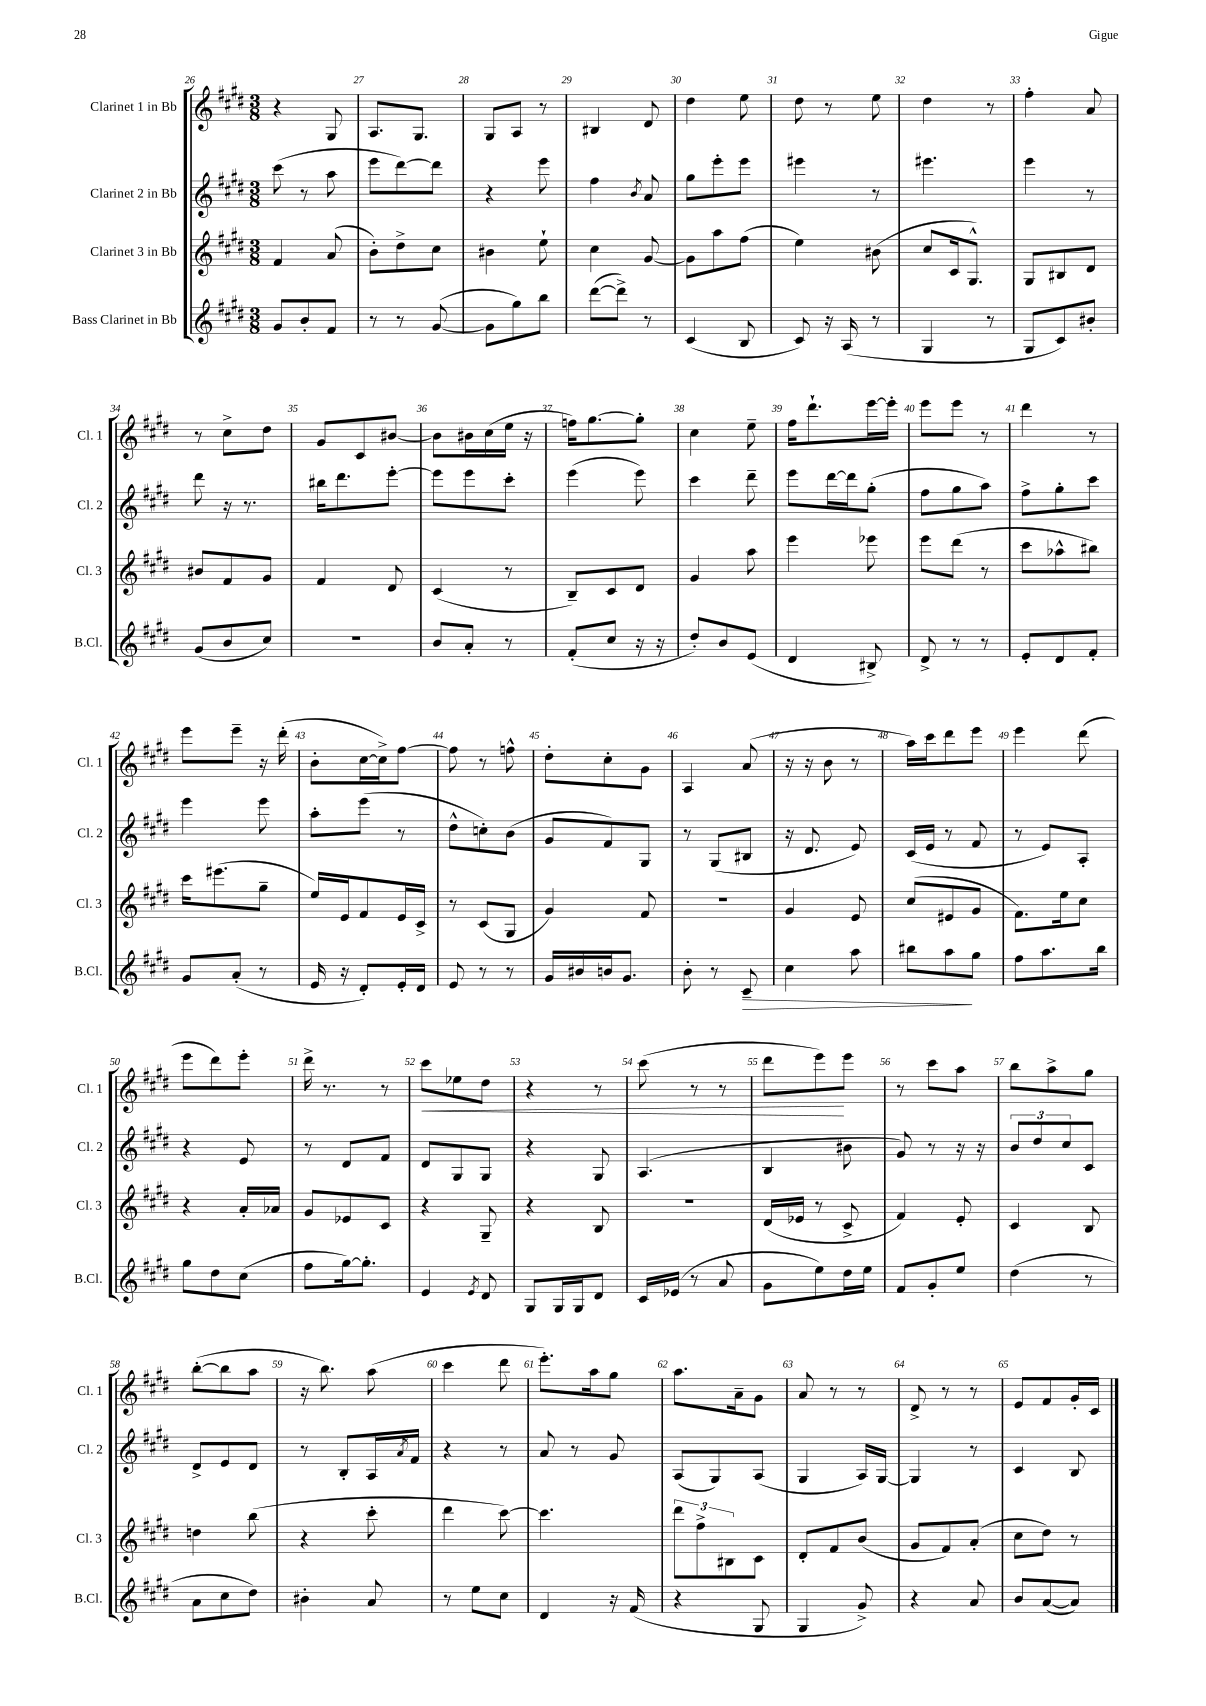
<<
\new StaffGroup <<
\new Staff = "s0" \with { instrumentName = "Clarinet 1 in Bb" shortInstrumentName = "Cl. 1" } {
    \clef treble \key e \major \numericTimeSignature \time 3/8
    r4 gis8 |
    a8. gis8. |
    gis8 a8 r8 |
    bis4 dis'8 |
    dis''4 e''8 |
    dis''8 r8 e''8 |
    dis''4 r8 |
    fis''4-. a'8 |
    r8 cis''8-> dis''8 |
    gis'8 cis'8 bis'8~ |
    bis'8 bis'16 cis''16( e''16 r16 |
    f''16) gis''8.~ gis''8-. |
    cis''4 e''8-- |
    fis''16 dis'''8.-! e'''16~ e'''16-. |
    e'''8 e'''8 r8 |
    dis'''4 r8 |
    e'''8 e'''8-- r16 dis'''16-.( |
    b'8-. cis''16~ cis''16->) fis''8~ |
    fis''8 r8 f''8-^ |
    dis''8-. cis''8-. gis'8 |
    a4 a'8( |
    r16 r16 b'8 r8 |
    a''16) cis'''16 dis'''8 e'''8 |
    e'''4 dis'''8( |
    e'''8 dis'''8) e'''8-. |
    dis'''16-> r8. r8 |
    cis'''8\< ees''8 dis''8 |
    r4 r8 |
    cis'''8( r8 r8 |
    dis'''8 e'''8\!) e'''8 |
    r8 cis'''8 a''8 |
    b''8 a''8-> gis''8 |
    b''8~-.( b''8 a''8 |
    r16 b''8.) a''8( |
    cis'''4 dis'''8 |
    e'''8.-.) a''16 gis''8 |
    a''8. a'16-- gis'8 |
    a'8 r8 r8 |
    dis'8-> r8 r8 |
    e'8 fis'8 gis'16-. cis'16 \bar "|." |
}
\new Staff = "s1" \with { instrumentName = "Clarinet 2 in Bb" shortInstrumentName = "Cl. 2" } {
    \clef treble \key e \major \numericTimeSignature \time 3/8
    cis'''8( r8 a''8 |
    e'''8 dis'''8~) dis'''8 |
    r4 e'''8 |
    fis''4 \acciaccatura { b'8 } a'8 |
    gis''8 e'''8-. e'''8 |
    eis'''4 r8 |
    eis'''4. |
    e'''4 r8 |
    dis'''8 r16 r8. |
    bis''16 dis'''8. e'''8~-. |
    e'''8 e'''8 cis'''8-. |
    e'''4( e'''8) |
    cis'''4 dis'''8-- |
    e'''8 dis'''16~ dis'''16 gis''8-.( |
    fis''8 gis''8 a''8) |
    fis''8-> gis''8-. cis'''8 |
    e'''4 e'''8 |
    a''8-. e'''8( r8 |
    dis''8-^ c''8-.) b'8( |
    gis'8 fis'8) gis8 |
    r8 gis8( bis8 |
    r16 dis'8. e'8) |
    cis'16( e'16 r8 fis'8 |
    r8 e'8) a8-. |
    r4 e'8 |
    r8 dis'8 fis'8 |
    dis'8 gis8 gis8 |
    r4 gis8 |
    a4.( |
    b4 bis'8 |
    gis'8) r8 r16 r16 |
    \tuplet 3/2 { b'8 dis''8 cis''8 } cis'8 |
    dis'8-> e'8 dis'8 |
    r8 b8-. a16 \acciaccatura { a'8 } fis'16 |
    r4 r8 |
    a'8 r8 gis'8 |
    a8( gis8) a8( |
    gis4 a16) gis16~ |
    gis4 r8 |
    cis'4 b8 \bar "|." |
}
\new Staff = "s2" \with { instrumentName = "Clarinet 3 in Bb" shortInstrumentName = "Cl. 3" } {
    \clef treble \key e \major \numericTimeSignature \time 3/8
    fis'4 a'8( |
    b'8-.) dis''8-> cis''8 |
    bis'4 e''8-! |
    cis''4 gis'8~ |
    gis'8 a''8 fis''8( |
    e''4) bis'8( |
    cis''8 cis'16 gis8.-^) |
    gis8 bis8 dis'8 |
    bis'8 fis'8 gis'8 |
    fis'4 dis'8 |
    cis'4( r8 |
    b8--) cis'8 dis'8 |
    gis'4 a''8 |
    e'''4 ees'''8 |
    e'''8 dis'''8( r8 |
    cis'''8 aes''8-^ bis''8) |
    cis'''16 eis'''8.( gis''8-- |
    e''16) e'16 fis'8 e'16 cis'16-> |
    r8 cis'8( gis8 |
    gis'4) fis'8 |
    R4. |
    gis'4 e'8 |
    cis''8( eis'8 gis'8 |
    fis'8.) e''16 cis''8 |
    r4 a'16-. aes'16 |
    gis'8 ees'8 cis'8 |
    r4 gis8-- |
    r4 b8 |
    R4. |
    dis'16( ees'16 r8 cis'8-> |
    fis'4) e'8-. |
    cis'4 b8 |
    d''4 b''8( |
    r4 cis'''8-. |
    dis'''4 cis'''8~) |
    cis'''4. |
    \tuplet 3/2 { dis'''8 fis''8-> bis8 } cis'8 |
    dis'8-. fis'8 b'8( |
    gis'8 fis'8) a'8-.( |
    cis''8 dis''8) r8 \bar "|." |
}
\new Staff = "s3" \with { instrumentName = "Bass Clarinet in Bb" shortInstrumentName = "B.Cl." } {
    \clef treble \key e \major \numericTimeSignature \time 3/8
    gis'8 b'8-. fis'8 |
    r8 r8 gis'8~( |
    gis'8 gis''8) b''8 |
    dis'''8~( dis'''8->) r8 |
    cis'4( b8 |
    cis'8) r16 a16( r8 |
    gis4 r8 |
    gis8 cis'8) bis'8-. |
    gis'8( b'8 cis''8) |
    R4. |
    b'8 a'8-. r8 |
    fis'8-.( cis''8 r16 r16 |
    dis''8-.) b'8 e'8( |
    dis'4 bis8->) |
    dis'8-> r8 r8 |
    e'8-. dis'8 fis'8-. |
    gis'8 a'8-.( r8 |
    e'16 r16 dis'8-.) e'16-. dis'16 |
    e'8 r8 r8 |
    gis'16 bis'16 b'16 gis'8. |
    b'8-. r8 cis'8--\> |
    cis''4 a''8 |
    bis''8 a''8\! gis''8 |
    fis''8 a''8. b''16 |
    gis''8 dis''8 cis''8( |
    fis''8 gis''16~) gis''8.-. |
    e'4 \acciaccatura { e'8 } dis'8 |
    gis8 gis16 gis16 dis'8 |
    cis'16 ees'16( r8 a'8 |
    gis'8 e''8) dis''16 e''16 |
    fis'8 gis'8-. e''8 |
    dis''4( r8 |
    a'8 cis''8 dis''8) |
    bis'4-. a'8 |
    r8 e''8 cis''8 |
    dis'4 r16 fis'16( |
    r4 gis8 |
    gis4 gis'8->) |
    r4 a'8 |
    b'8 a'8~( a'8) \bar "|." |
}
>>
>>
\layout { \context { \Score currentBarNumber = #26 \override BarNumber.break-visibility = ##(#f #t #t) barNumberVisibility = #all-bar-numbers-visible } }
